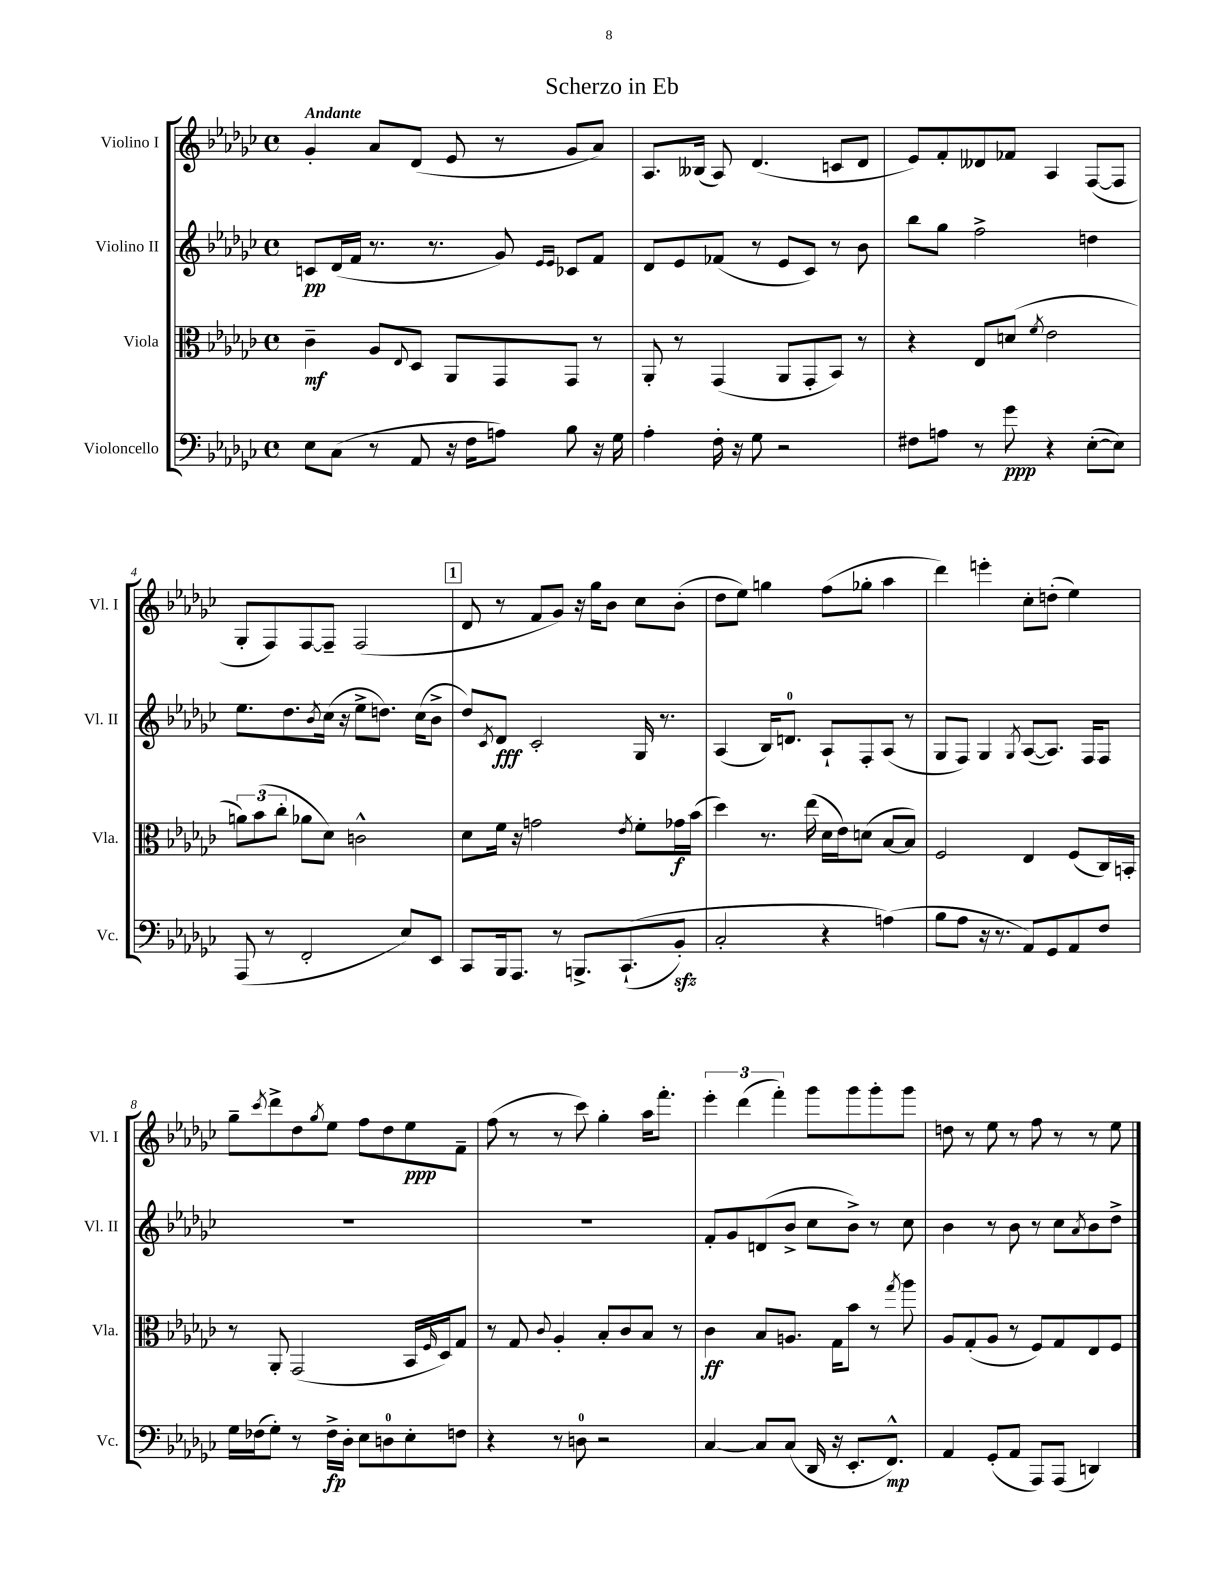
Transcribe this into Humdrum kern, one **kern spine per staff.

**kern	**kern	**kern	**kern
*staff4	*staff3	*staff2	*staff1
*clefF4	*clefC3	*clefG2	*clefG2
*k[b-e-a-d-g-c-]	*k[b-e-a-d-g-c-]	*k[b-e-a-d-g-c-]	*k[b-e-a-d-g-c-]
*M4/4	*M4/4	*M4/4	*M4/4
*met(c)	*met(c)	*met(c)	*met(c)
8E-	4c-~	8c	4g-'
(8C-	.	(16d-	.
.	.	16f	.
8r	8A-	8.r	8a-
.	8qqE-	.	.
8AA-	8D-	.	(8d-
.	.	8.r	.
16r	8AA-	.	8e-
16F	.	.	.
8A)	8GG-	8g-)	8r
.	.	16qqe-	.
.	.	16qqe-	.
8B-	8GG-	8c-	8g-
16r	8r	8f	8a-)
16G-	.	.	.
=	=	=	=
4A-'	8AA-'	8d-	8.A-
.	8r	8e-	.
.	.	.	(16B--
16F'	(4GG-	(8f-	8A-)
16r	.	.	.
8G-	.	8r	(4.d-
2r	8AA-	8e-	.
.	8GG-'	8c-)	.
.	8BB-)	8r	8c
.	8r	8b-	8d-
=	=	=	=
8F#	4r	8bb-	8e-)
8A	.	8gg-	8f'
8r	8E-	2ff^	8d--
8g-	(8d	.	8f-
.	8qf	.	.
4r	2e-	.	4A-
([8E-'	.	4dd	([8F
8E-])	.	.	8F]
=	=	=	=
(8AAA-	12a)	8.ee-	8G-'
.	(12b-	.	.
8r	.	.	8F)
.	12cc-'	.	.
.	.	8.dd-	.
2FF'	8a-	.	[8F
.	.	8qb-	.
.	8d-)	(16cc-	8F~]
.	.	16r	.
.	2c^^	8ee-^	(2F
.	.	8.dd)	.
8E-)	.	.	.
.	.	(16cc-	.
8EE-	.	8b-^	.
=	=	=	=
8CC-	8d-	8dd-)	8d-
.	.	8qc-	.
16BBB-	16f	8d-	8r
8.AAA-	16r	.	.
.	2g	2c-'	8f
8r	.	.	8g-)
8.BBB^	.	.	16r
.	.	.	16gg-
.	.	.	8b-
&((8.CC-`	.	.	.
.	8qe-	.	.
.	8f'	16G-	8cc-
.	.	8.r	.
8BB-')	16g-	.	(8b-'
.	(16b-	.	.
=	=	=	=
2C-'	4dd-)	(4A-	8dd-
.	.	.	8ee-)
.	8.r	16B-)	4gg
.	.	8.d	.
.	(16ee-	.	.
4r	16d-	8A-`	(8ff
.	16e-)	.	.
.	(8d	8F'	8gg-'
(4A&)	[8B-	(8A-	4aa-
.	8B-])	8r	.
=	=	=	=
8B-	2F	8G-	4ddd-)
8A-	.	8F)	.
16r	.	4G-	4eee'
8.r	.	.	.
.	.	8qG-	.
8AA-)	4E-	([8A-	8cc-'
8GG-	.	8.A-])	(8dd'
8AA-	(8F	.	4ee-)
.	.	16F	.
8F	16C-)	8F	.
.	16BB'	.	.
=	=	=	=
16G-	8r	1r	8gg-~
(16F-	.	.	.
.	.	.	8qccc-
8G-')	8AA-'	.	8ddd-^
8r	(2GG-	.	8dd-
.	.	.	8qgg-
16F-^	.	.	8ee-
16D-'	.	.	.
8E-	.	.	8ff
8D	.	.	8dd-
8E-'	16BB-	.	8ee-
.	16qqF	.	.
.	16D-)	.	.
8F	8G-	.	8f~
=	=	=	=
4r	8r	1r	(8ff
.	8G-	.	8r
.	8qqc-	.	.
8r	4A-'	.	8r
8D	.	.	8ccc-)
2r	8B-'	.	4gg-'
.	8c-	.	.
.	8B-	.	16aa-
.	.	.	8.fff'
.	8r	.	.
=	=	=	=
[4C-	4c-	8f'	6eee-'
.	.	8g-	.
.	.	.	(6ddd-
8C-]	8B-	(8d	.
.	.	.	6fff')
(8C-	8.A	8b-^	.
16DD-	.	8cc-	8ggg-
16r	16G-	.	.
8.EE-'	8b-	8b-^)	8ggg-
.	8r	8r	8ggg-'
8.FF^^)	.	.	.
.	8qgg-	.	.
.	8aa-	8cc-	8ggg-
=	=	=	=
4AA-	8A-	4b-	8dd
.	(8G-'	.	8r
(8GG-'	8A-	8r	8ee-
8AA-	8r	8b-	8r
8AAA-)	8F)	8r	8ff
(8AAA-	8G-	8cc-	8r
.	.	8qa-	.
4DD)	8E-	8b-	8r
.	8F	8dd-^	8ee-
==	==	==	==
*-	*-	*-	*-
